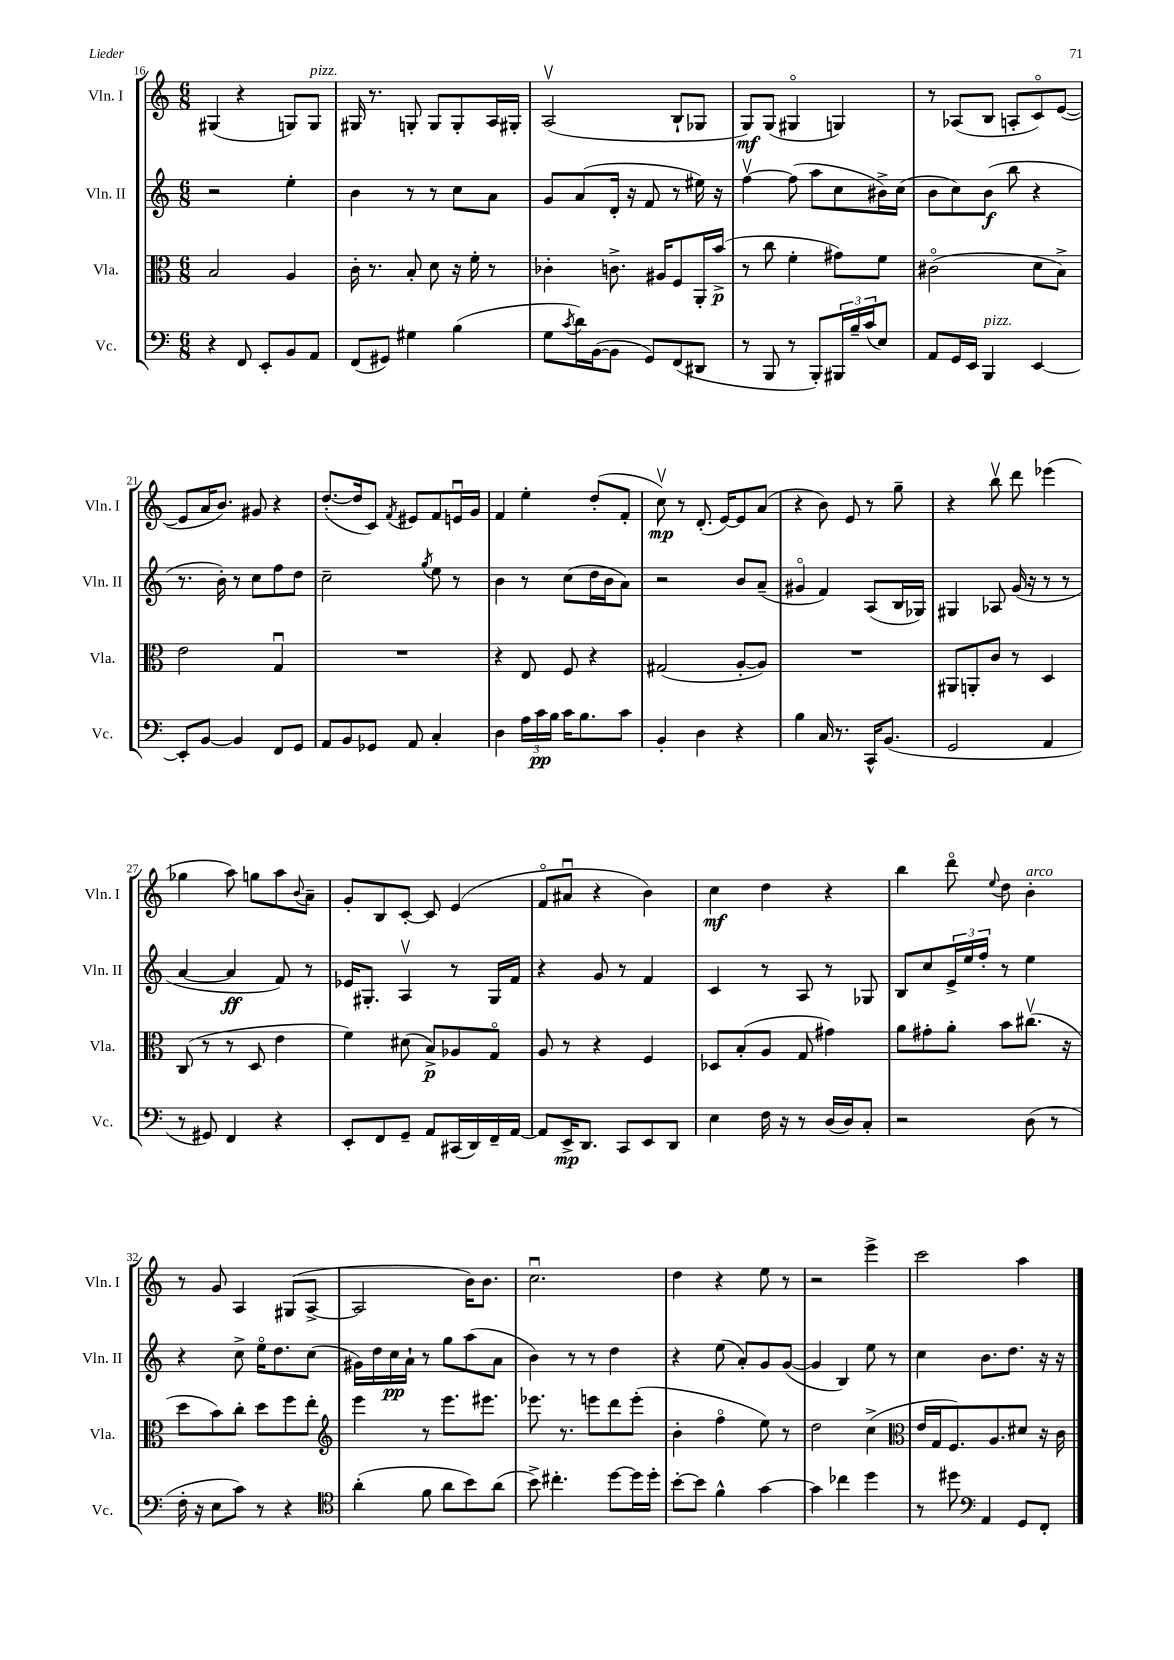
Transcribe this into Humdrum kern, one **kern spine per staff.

**kern	**kern	**kern	**kern
*staff4	*staff3	*staff2	*staff1
*clefF4	*clefC3	*clefG2	*clefG2
*k[]	*k[]	*k[]	*k[]
*M6/8	*M6/8	*M6/8	*M6/8
4r	2B	2r	(4G#
8FF	.	.	4r
8EE'	.	.	.
8BB	4A	4ee'	8G)
8AA	.	.	8G
=	=	=	=
(8FF	16c'	4b	16G#
.	8.r	.	8.r
8GG#)	.	.	.
4G#	8B'	8r	8G'
.	8d	8r	8G
(4B	16r	8cc	8G'
.	16f'	.	.
.	8r	8a	16A
.	.	.	16G#'
=	=	=	=
8G	4c-'	8g	(2Av
8qc	.	.	.
16d)	.	(8a	.
([16BB	.	.	.
8BB]	8.c^	16d'	.
.	.	16r	.
8GG)	.	8f	.
.	16A#	.	.
(8FF	8F	8r	8B`
8DD#	16AA'	16ee#)	8G-
.	(16b^	16r	.
=	=	=	=
8r	8r	[4ffv	8G)
8BBB	8cc	.	(8G
8r	4f'	(8ff]	4G#o
8BBB')	.	8aa	.
24BBB#	8g#)	8cc	4G)
24B~	.	.	.
(24c	.	.	.
8E)	8f	16b#^)	.
.	.	(16cc	.
=	=	=	=
8AA	(2c#o	8b	8r
16GG	.	8cc)	(8A-
16EE	.	.	.
4BBB	.	(8b	8B
.	.	8bb	8A'
[4EE	8d	4r	8co)
.	8B^)	.	([8e
=	=	=	=
8EE']	2e	8.r	8e]
[8BB	.	.	16a
.	.	16b')	8.b)
4BB]	.	8r	.
.	.	8cc	8g#
8FF	4Gu	8ff	4r
8GG	.	8dd	.
=	=	=	=
8AA	2.r	2cc~	([8.dd'
8BB	.	.	.
.	.	.	16dd]
8GG-	.	.	8c)
.	.	.	8qf
8AA	.	.	8e#
.	.	8qgg	.
4C'	.	8ee	8f
.	.	8r	16eu
.	.	.	16g
=	=	=	=
4D	4r	4b	4f
24A	8E	8r	4ee'
24c	.	.	.
24B	.	.	.
16c	8F	(8cc	.
8.B	.	.	.
.	4r	16dd	(8dd'
.	.	16b	.
8c	.	8a)	8f'
=	=	=	=
4BB'	(2G#	2r	8ccv)
.	.	.	8r
4D	.	.	(8.d'
.	.	.	[16e)
4r	[8A'	8b	8e]
.	8A])	(8a~	(8a
=	=	=	=
4B	2.r	4g#o	4r
16C	.	4f)	8b)
8.r	.	.	.
.	.	.	8e
16CC^^	.	(8A	8r
(8.BB	.	.	.
.	.	16B	8gg~
.	.	16G-)	.
=	=	=	=
2GG	8AA#	4G#	4r
.	8AA'	.	.
.	8c	8A-	8bbv
.	8r	(16g	8ddd
.	.	16r	.
4AA	4D	8r	(4eee-
.	.	8r	.
=	=	=	=
8r	(8C	[4a	4gg-
8GG#)	8r	.	.
4FF	8r	4a]	8aa)
.	8D	.	8gg
4r	4e	8f)	8aa
.	.	.	8qqb
.	.	8r	8a~
=	=	=	=
8EE'	4f)	16e-	8g'
.	.	8.G#'	.
8FF	.	.	8B
8GG~	(8d#	4Av	[8c'
8AA	8B^)	.	8c]
(16CC#	8A-	8r	(4e
16DD)	.	.	.
16FF~	8Go	16G#	.
[16AA	.	16f	.
=	=	=	=
8AA]	8A	4r	8fo
16EE^	8r	.	8a#u
8.DD	.	.	.
.	4r	8g	4r
8CC	.	8r	.
8EE	4F	4f	4b)
8DD	.	.	.
=	=	=	=
4E	8D-	4c	4cc
.	(8B'	.	.
16F	8A	8r	4dd
16r	.	.	.
8r	8G	8A	.
(16D	4g#)	8r	4r
16D)	.	.	.
8C'	.	8G-	.
=	=	=	=
2r	8a	8B	4bb
.	8g#'	8cc	.
.	8a'	24e^	8dddo
.	.	24ee	.
.	.	24ff'	.
.	.	.	8qqee
.	8b	8r	8dd
(8D	(8.cc#v	4ee	4b'
8r	.	.	.
.	16r	.	.
=	=	=	=
16F'	8dd	4r	8r
16r	.	.	.
8E	8b)	.	8g
8c)	8cc'	8cc^	4A
8r	8dd	16eeo	.
.	.	8.dd	.
4r	8ff	.	(8G#
.	8ee'	(8cc	[8A^
=	=	=	=
*clefC4	*clefG2	*	*
(4a'	4eee	16g#)	2A]
.	.	16dd	.
.	.	16cc	.
.	.	16a`	.
8f	8r	8r	.
8a	8.eee	8gg	.
8b)	.	(8aa	16b)
.	8.eee#	.	8.b
(8a	.	8a	.
=	=	=	=
8b^)	8.eee-	4b)	2.ccu
4.cc#'	.	.	.
.	8.r	.	.
.	.	8r	.
.	8eee	8r	.
[8dd	8ddd	4dd	.
16dd]	(8eee'	.	.
16dd'	.	.	.
=	=	=	=
[8b'	4b'	4r	4dd
8b]	.	.	.
4f^^	4ffo	(8ee	4r
.	.	8a')	.
[4g	8ee)	8g	8ee
.	8r	([8g	8r
=	=	=	=
4g]	2dd	4g]	2r
4cc-	.	4B)	.
4dd	(4cc^	8ee	4eee^
.	.	8r	.
=	=	=	=
*	*clefC3	*	*
8r	16e	4cc	2ccc
.	16G	.	.
8dd#	8.F)	.	.
*clefF4	*	*	*
4AA	.	8.b	.
.	8.A	.	.
.	.	8.dd	.
8GG	8d#	.	4aa
8FF'	16r	16r	.
.	16c	16r	.
==	==	==	==
*-	*-	*-	*-
